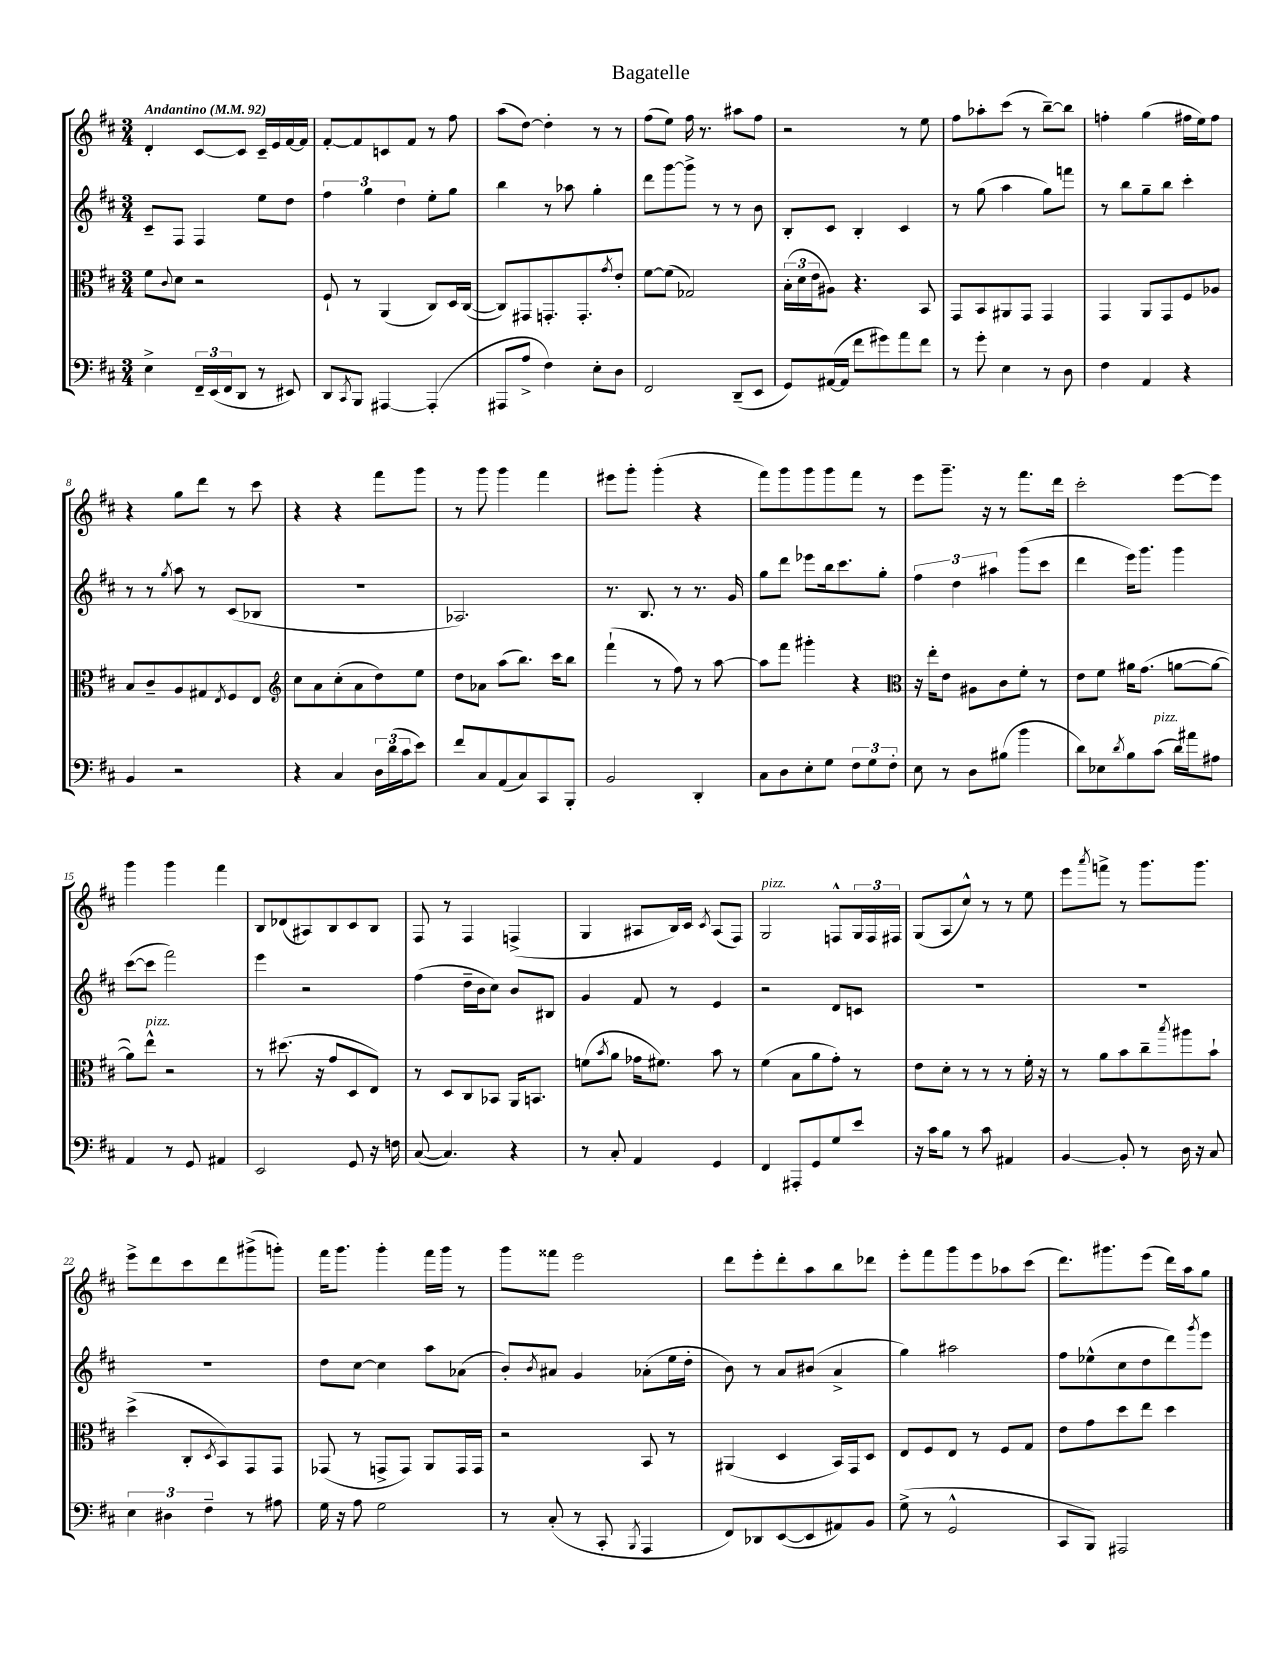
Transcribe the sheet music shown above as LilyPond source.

\header { title = "Bagatelle" }
<<
\new StaffGroup <<
\new Staff = "s0" {
    \clef treble \key d \major \numericTimeSignature \time 3/4 \tempo "Andantino" 4 = 92
    d'4-. cis'8~ cis'8 cis'16-- e'16 fis'16~ fis'16 |
    fis'8~-. fis'8 c'8 fis'8 r8 fis''8 |
    a''8( d''8~) d''4-. r8 r8 |
    fis''8( e''8) fis''16 r8. ais''8 fis''8 |
    r2 r8 e''8 |
    fis''8 aes''8-. cis'''8( r8 b''8~--) b''8 |
    f''4-. g''4( fis''16 e''16) fis''8 |
    r4 g''8 d'''8 r8 cis'''8 |
    r4 r4 fis'''8 g'''8 |
    r8 g'''8 g'''4 fis'''4 |
    eis'''8 g'''8-. g'''4-.( r4 |
    fis'''8) g'''8 g'''8 g'''8 fis'''8 r8 |
    e'''8 g'''8.-- r16 r8 fis'''8. d'''16 |
    cis'''2-. e'''8~ e'''8 |
    g'''4 g'''4 fis'''4 |
    b8 des'8( ais8) b8 cis'8 b8 |
    fis8 r8 fis4 f4->( |
    g4 ais8 b16) cis'16 \acciaccatura { cis'8 } ais8( fis8) |
    g2^\markup { \italic "pizz." } f8-^ \tuplet 3/2 { g16 f16 fis16 } |
    g8( a8 cis''8-^) r8 r8 e''8 |
    e'''8 \acciaccatura { a'''8 } f'''8-> r8 g'''8. g'''8. |
    e'''8-> d'''8 cis'''8 d'''8 gis'''8->( g'''8-.) |
    fis'''16 g'''8. g'''4-. fis'''16 g'''16 r8 |
    g'''8 fisis'''8 e'''2 |
    d'''8 e'''8-. d'''8-. a''8 b''8 des'''8 |
    e'''8-. fis'''8 g'''8 e'''8 aes''8 cis'''8( |
    d'''8.) gis'''8. e'''8( d'''16) a''16 g''8 \bar "|." |
}
\new Staff = "s1" {
    \clef treble \key d \major \numericTimeSignature \time 3/4
    cis'8-- fis8 fis4 e''8 d''8 |
    \tuplet 3/2 { fis''4 g''4 d''4 } e''8-. g''8 |
    b''4 r8 aes''8 g''4-. |
    d'''8 g'''8~ g'''8-> r8 r8 b'8 |
    b8-. cis'8 b4-. cis'4 |
    r8 g''8( a''4 g''8) f'''8 |
    r8 b''8 g''8-- b''8 cis'''4-. |
    r8 r8 \acciaccatura { g''8 } a''8 r8 cis'8( bes8 |
    R2. |
    aes2.) |
    r8. b8. r8 r8. g'16 |
    g''8 d'''8 ees'''8 b''16 cis'''8. g''8-. |
    \tuplet 3/2 { fis''4 d''4 ais''4 } g'''8( cis'''8 |
    d'''4 e'''16) g'''8. g'''4 |
    cis'''8~( cis'''8 fis'''2) |
    e'''4 r2 |
    fis''4( d''16-- b'16 cis''8) b'8 bis8 |
    g'4 fis'8 r8 e'4 |
    r2 d'8 c'8 |
    R2. |
    R2. |
    R2. |
    d''8 cis''8~ cis''4 a''8 aes'8( |
    b'8-.) \acciaccatura { b'8 } ais'8 g'4 aes'8-.( e''16 d''16-. |
    b'8) r8 a'8 bis'8( a'4-> |
    g''4) ais''2 |
    fis''8 ees''8-^( cis''8 d''8 d'''8) \acciaccatura { g'''8 } e'''8 \bar "|." |
}
\new Staff = "s2" {
    \clef alto \key d \major \numericTimeSignature \time 3/4
    fis'8 \appoggiatura { cis'8 } d'8 r2 |
    fis8-! r8 a,4( cis8) d16 cis16~( |
    cis8) gis,8 g,8.-. g,8.-. \acciaccatura { g'8 } e'8-. |
    fis'8~ fis'8( ges2) |
    \tuplet 3/2 { b16-.( d'16 e'16 } ais8) r4. b,8 |
    g,8 b,8 ais,8 g,8 g,4 |
    g,4 a,8 g,8 fis8 aes8 |
    b8 cis'8-- a8 gis8 \acciaccatura { e8 } fis8 e8 |
    \clef treble cis''8 a'8 cis''8-.( a'8 d''8) e''8 |
    d''8 aes'8 a''8( b''8.) cis'''16 b''8 |
    fis'''4-!( r8 fis''8) r8 a''8~ |
    a''8 fis'''8 gis'''4-. r4 |
    \clef alto r16 e''16-. e'8 ais8 cis'8 fis'8-. r8 |
    e'8 fis'8 ais'16 g'8.( a'8~ a'8~ |
    a'8) e''8-^^\markup { \italic "pizz." } r2 |
    r8 dis''8.( r16 g'8 d8 e8) |
    r8 d8 cis8 bes,8 a,16 b,8. |
    f'8( \acciaccatura { b'8 } a'8 ges'16 fis'8.) b'8 r8 |
    fis'4( b8 a'8 g'8-.) r8 |
    e'8 d'8-. r8 r8 r8 fis'16-. r16 |
    r8 a'8 b'8 cis''8-- \acciaccatura { b''8 } ais''8 b'8-! |
    d''4->( cis8-. \acciaccatura { d8 } b,8) g,8 g,8 |
    ges,8( r8 g,8-> g,8) a,8 g,16 g,16 |
    r2 b,8 r8 |
    ais,4( d4 b,16) g,16 d8 |
    e8 fis8 e8 r8 fis8 g8 |
    e'8 g'8 d''8 e''8 d''4 \bar "|." |
}
\new Staff = "s3" {
    \clef bass \key d \major \numericTimeSignature \time 3/4
    e4-> \tuplet 3/2 { fis,16-- e,16( fis,16 } d,8 r8 eis,8) |
    d,8 \acciaccatura { cis,8 } b,,8 ais,,4~ ais,,4-.( |
    ais,,8 a8-> fis4) e8-. d8 |
    fis,2 d,8--( e,8 |
    g,8) ais,16~( ais,16 fis'8 gis'8) a'8 fis'8 |
    r8 g'8-. e4 r8 d8 |
    fis4 a,4 r4 |
    b,4 r2 |
    r4 cis4 \tuplet 3/2 { d16 d'16( cis'16 } e'8) |
    fis'8 cis8 a,8( cis8) cis,8 b,,8-. |
    b,2 d,4-. |
    cis8 d8 e8-. g8 \tuplet 3/2 { fis8 g8 fis8-. } |
    e8 r8 d8 bis8( b'4 |
    d'8) ees8 \acciaccatura { d'8 } b8 cis'8^\markup { \italic "pizz." }( d'16) ais'16 ais8 |
    a,4 r8 g,8 ais,4 |
    e,2 g,8 r16 f16 |
    cis8~( cis4.) r4 |
    r8 cis8-. a,4 g,4 |
    fis,4 ais,,8-. g,8 g8 e'8 |
    r16 cis'16 b8 r8 cis'8 ais,4 |
    b,4~ b,8-. r8 d16 r16 cis8 |
    \tuplet 3/2 { e4 dis4 fis4-- } r8 ais8 |
    g16 r16 a8 g2 |
    r8 cis8-.( r8 cis,8-. \acciaccatura { b,,8 } a,,4 |
    fis,8) des,8 e,8~( e,8 ais,8) b,8 |
    g8->( r8 g,2-^ |
    cis,8 b,,8) ais,,2 \bar "|." |
}
>>
>>
